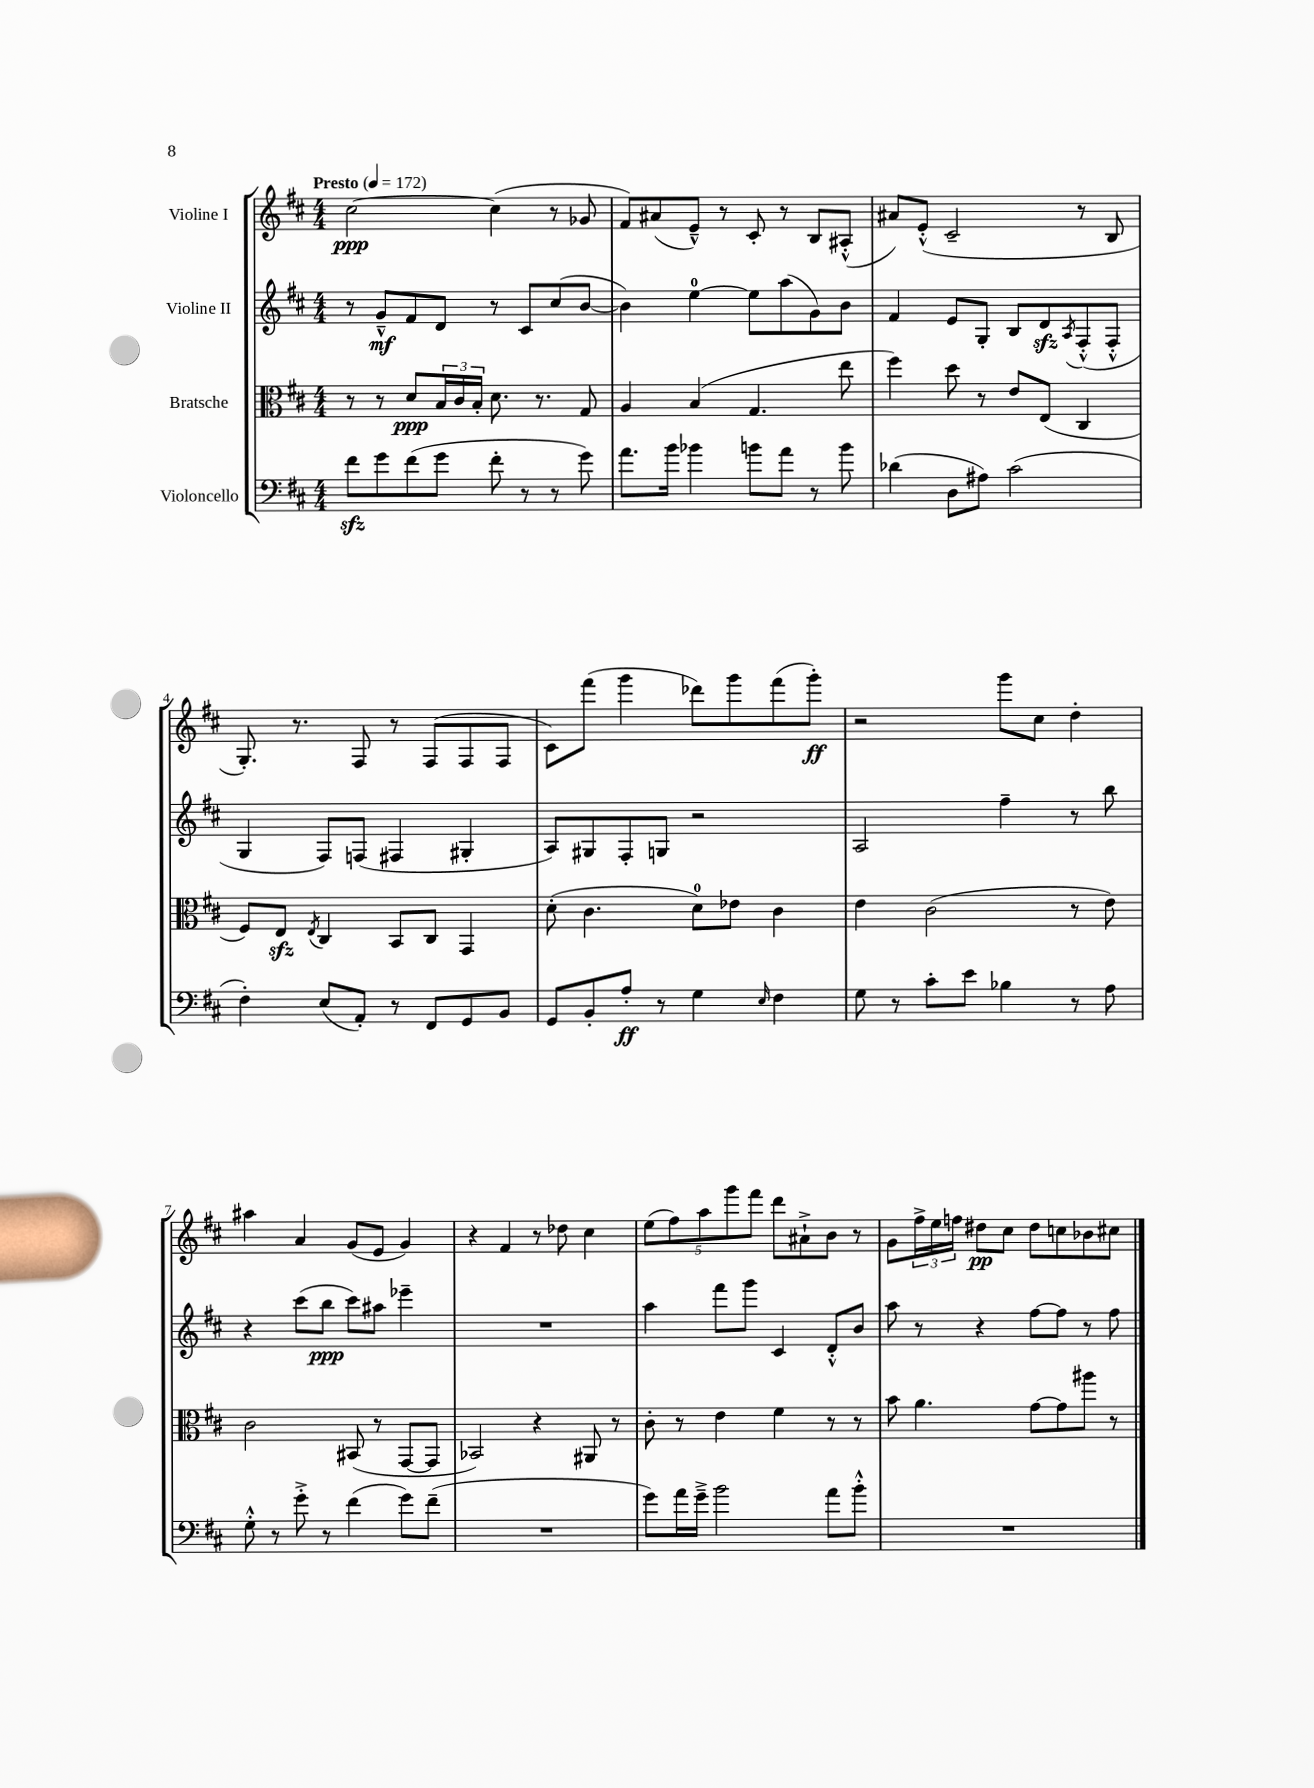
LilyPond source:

<<
\new StaffGroup <<
\new Staff = "s0" \with { instrumentName = "Violine I" } {
    \clef treble \key d \major \numericTimeSignature \time 4/4 \tempo "Presto" 4 = 172
    cis''2~\ppp cis''4( r8 ges'8 |
    fis'8) ais'8( e'8---^) r8 cis'8-. r8 b8 ais8-.-^( |
    ais'8) e'8-.-^( cis'2-- r8 b8 |
    g8.-.) r8. fis8 r8 fis8( fis8 fis8 |
    cis'8) fis'''8( g'''4 des'''8) g'''8 fis'''8( g'''8-.\ff) |
    r2 g'''8 cis''8 d''4-. |
    ais''4 a'4 g'8( e'8 g'4) |
    r4 fis'4 r8 des''8 cis''4 |
    \tuplet 5/4 { e''8( fis''8) a''8 g'''8 fis'''8 } d'''8 ais'8-!-> b'8 r8 |
    g'8 \tuplet 3/2 { fis''16-> e''16 f''16 } dis''8\pp cis''8 dis''8 c''8 bes'8 cis''8 \bar "|." |
}
\new Staff = "s1" \with { instrumentName = "Violine II" } {
    \clef treble \key d \major \numericTimeSignature \time 4/4
    r8 g'8---^\mf fis'8 d'8 r8 cis'8 cis''8( b'8~ |
    b'4) e''4-0~ e''8 a''8( g'8) b'8 |
    fis'4 e'8 g8-. b8 d'8\sfz \acciaccatura { a8 } fis8-.-^( fis8-.-^ |
    g4 fis8) f8( fis4 gis4-. |
    a8) gis8 fis8-. g8 r2 |
    a2 fis''4-- r8 b''8 |
    r4 cis'''8( b''8\ppp cis'''8) ais''8 ees'''4-- |
    R1 |
    a''4 fis'''8 g'''8 cis'4 d'8-.-^ b'8 |
    a''8 r8 r4 fis''8~ fis''8 r8 fis''8 \bar "|." |
}
\new Staff = "s2" \with { instrumentName = "Bratsche" } {
    \clef alto \key d \major \numericTimeSignature \time 4/4
    r8 r8 d'8\ppp \tuplet 3/2 { b16 cis'16 b16-. } d'8. r8. g8 |
    a4 b4( g4. e''8 |
    fis''4) d''8 r8 e'8 e8( cis4 |
    fis8) e8\sfz \acciaccatura { e8 } cis4 b,8 cis8 g,4 |
    d'8-.( cis'4. d'8-0) ees'8 cis'4 |
    e'4 cis'2( r8 e'8) |
    cis'2 bis,8( r8 g,8~ g,8 |
    bes,2) r4 ais,8 r8 |
    cis'8-. r8 e'4 fis'4 r8 r8 |
    b'8 a'4. g'8~ g'8 ais''8 r8 \bar "|." |
}
\new Staff = "s3" \with { instrumentName = "Violoncello" } {
    \clef bass \key d \major \numericTimeSignature \time 4/4
    fis'8\sfz g'8 fis'8( g'8 fis'8-. r8 r8 g'8) |
    a'8. b'16 bes'4 b'8 a'8 r8 b'8 |
    des'4( d8 ais8) cis'2( |
    fis4-.) e8( a,8-.) r8 fis,8 g,8 b,8 |
    g,8 b,8-. a8-.\ff r8 g4 \grace { e16 } fis4 |
    g8 r8 cis'8-. e'8 bes4 r8 a8 |
    g8-.-^ r8 g'8-.-> r8 fis'4( g'8) fis'8--( |
    R1 |
    g'8) a'16 g'16---> b'2 a'8 b'8-.-^ |
    R1 \bar "|." |
}
>>
>>
